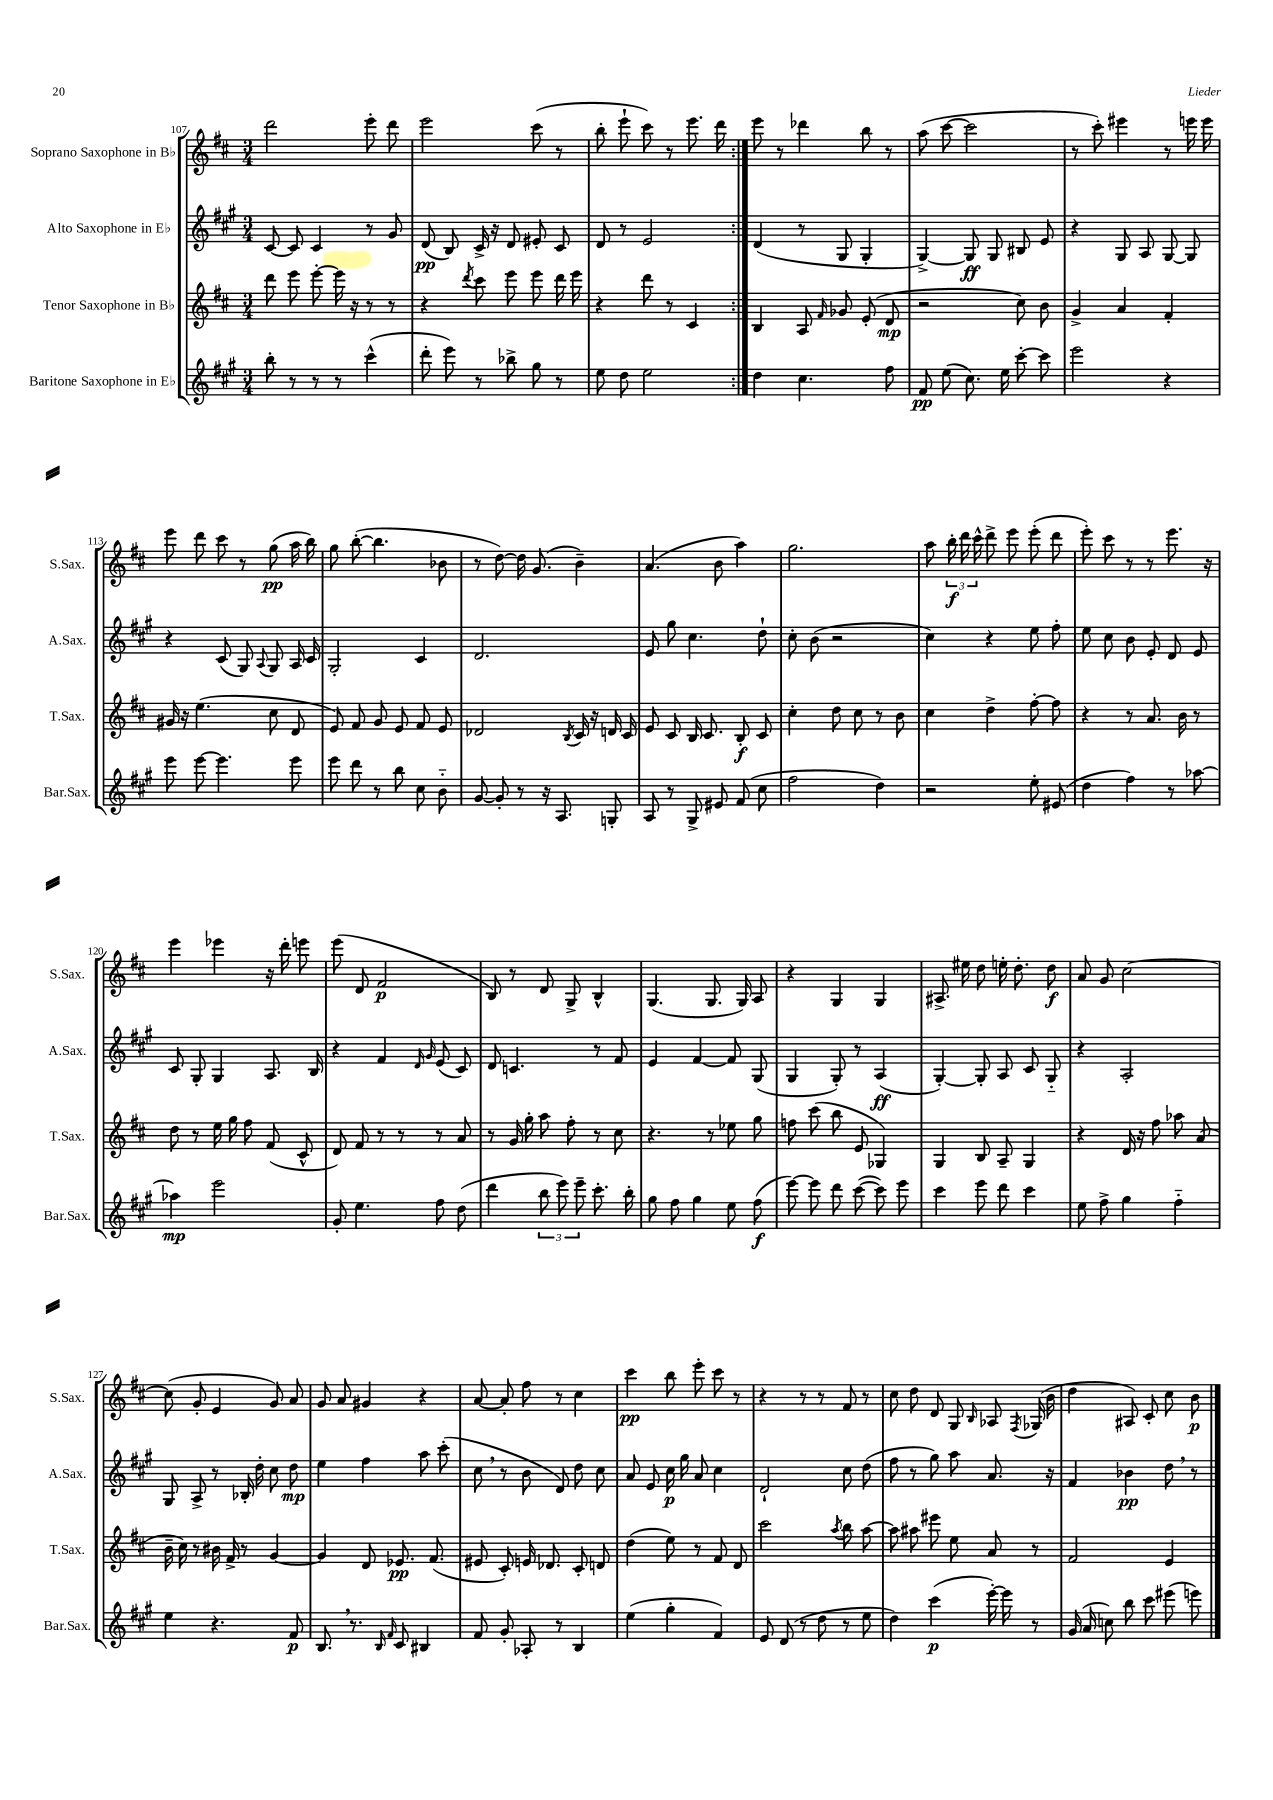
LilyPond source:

<<
\new StaffGroup <<
\new Staff = "s0" \with { instrumentName = "Soprano Saxophone in Bb" shortInstrumentName = "S.Sax." } {
    \clef treble \key d \major \numericTimeSignature \time 3/4
    \autoBeamOff \repeat volta 2 { d'''2 e'''8-. d'''8 |
    e'''2 cis'''8( r8 |
    b''8-. e'''8-! cis'''8) r8 e'''8. d'''16 | }
    e'''8 r8 des'''4 b''8 r8 |
    a''8( cis'''8~ cis'''2 |
    r8 cis'''8-.) eis'''4 r8 e'''16 e'''16 |
    e'''8 d'''8 cis'''8 r8 g''8\pp( a''16 b''16) |
    g''8 b''8~-.( b''4. bes'8 |
    r8 d''8~) d''16 g'8.( b'4--) |
    a'4.( b'8 a''4) |
    g''2. |
    a''8 \tuplet 3/2 { b''16-.\f d'''16 cis'''16-^ } d'''8-> e'''8 e'''8-.( d'''8 |
    e'''8-.) cis'''8 r8 r8 e'''8. r16 |
    e'''4 ees'''4 r16 d'''16-. e'''8 |
    e'''8( d'8 fis'2\p |
    b8) r8 d'8 g8-> b4-^ |
    g4.( g8. g16) a8 |
    r4 g4 g4 |
    ais8.-> eis''16 d''8 e''16-. d''8.-. d''8\f |
    a'8 g'8 cis''2~ |
    cis''8( g'8-. e'4 g'8) a'8 |
    g'8 a'8 gis'4 r4 |
    a'8~ a'8-. fis''8 r8 cis''4 |
    cis'''4\pp b''8 e'''8-. cis'''8 r8 |
    r4 r8 r8 fis'8 r8 |
    cis''8 d''8 d'8 g8 \grace { b16 } aes8 \acciaccatura { fis8 } ges16( b'16 |
    d''4 ais8) cis'8-. cis''8 b'8\p \bar "|." |
}
\new Staff = "s1" \with { instrumentName = "Alto Saxophone in Eb" shortInstrumentName = "A.Sax." } {
    \clef treble \key a \major \numericTimeSignature \time 3/4
    \autoBeamOff \repeat volta 2 { cis'8~ cis'8 cis'4 r8 gis'8 |
    d'8\pp( b8) cis'16-> r16 d'8 eis'8-. cis'8 |
    d'8 r8 e'2 | }
    d'4( r8 gis8 gis4-. |
    gis4~->) gis8\ff gis8 bis8 e'8 |
    r4 gis8 a8 gis8~ gis8 |
    r4 cis'8( gis8) \appoggiatura { a8 } gis8 a16 cis'16 |
    gis2-. cis'4 |
    d'2. |
    e'8 gis''8 cis''4. d''8-! |
    cis''8-. b'8( r2 |
    cis''4) r4 e''8 fis''8-. |
    e''8 cis''8 b'8 e'8-. d'8 e'8 |
    cis'8 gis8-. gis4 a8. b16 |
    r4 fis'4 \grace { d'16 gis'16 } e'8( cis'8) |
    d'8 c'4. r8 fis'8 |
    e'4 fis'4~ fis'8 gis8( |
    gis4 gis8-.) r8 a4\ff( |
    gis4~-.) gis8-. a8 cis'8 gis8-_ |
    r4 a2-. |
    gis8 a8-> r8 bes16-. d''16-. cis''8 d''8\mp |
    e''4 fis''4 a''8 cis'''8-.( |
    cis''8 \breathe r8 b'8 d'8) d''8 cis''8 |
    a'8 e'8 cis''16\p gis''16 a'8 cis''4 |
    d'2-! cis''8 d''8( |
    fis''8 r8 gis''8) a''8 a'8. r16 |
    fis'4 bes'4\pp d''8 \breathe r8 \bar "|." |
}
\new Staff = "s2" \with { instrumentName = "Tenor Saxophone in Bb" shortInstrumentName = "T.Sax." } {
    \clef treble \key d \major \numericTimeSignature \time 3/4
    \autoBeamOff \repeat volta 2 { d'''8 e'''8 e'''8~-. e'''16 r16 r8 r8 |
    r4 \acciaccatura { d'''8 } cis'''8 e'''8 e'''8 d'''16 e'''16 |
    r4 d'''8 r8 cis'4 | }
    b4 a8 \grace { fis'16 } ges'8 e'8-.( d'8\mp |
    r2 cis''8) b'8 |
    g'4-> a'4 fis'4-. |
    gis'16 r16 e''4.( cis''8 d'8 |
    e'8) fis'8 g'8 e'8 fis'8 e'8 |
    des'2 \acciaccatura { b8 } cis'16 r16 d'16 cis'16 |
    e'8 cis'8 b16 cis'8. b8-.\f cis'8 |
    cis''4-. d''8 cis''8 r8 b'8 |
    cis''4 d''4-> fis''8~-. fis''8 |
    r4 r8 a'8. b'16 r8 |
    d''8 r8 e''16 g''16 fis''8 fis'8( cis'8-^ |
    d'8) fis'8 r8 r8 r8 a'8 |
    r8 g'16 g''16-. a''8 fis''8-. r8 cis''8 |
    r4. r8 ees''8 g''8 |
    f''8 cis'''8( b''8 e'8 ges4) |
    g4 b8 a8-- g4 |
    r4 d'16 r16 fis''8 aes''8 a'8( |
    b'16-- cis''16) r8 bis'16 fis'16-> r8 g'4~ |
    g'4 d'8 ees'8.\pp fis'8.( |
    eis'8 cis'8-.) e'16 des'8. cis'8-. d'8 |
    d''4( e''8) r8 fis'8 d'8 |
    cis'''2 \acciaccatura { a''8 } b''8 a''8~ |
    a''8 ais''8 eis'''8 e''8 a'8 r8 |
    fis'2 e'4 \bar "|." |
}
\new Staff = "s3" \with { instrumentName = "Baritone Saxophone in Eb" shortInstrumentName = "Bar.Sax." } {
    \clef treble \key a \major \numericTimeSignature \time 3/4
    \autoBeamOff \repeat volta 2 { b''8-. r8 r8 r8 cis'''4-^( |
    d'''8-. e'''8) r8 bes''8-> gis''8 r8 |
    e''8 d''8 e''2 | }
    d''4 cis''4. fis''8 |
    fis'8\pp e''8( cis''8.) e''16 cis'''8~-. cis'''8 |
    e'''2 r4 |
    e'''8 e'''8~ e'''4. e'''8 |
    e'''8 d'''8 r8 b''8 cis''8 b'8-_ |
    gis'8~ gis'8-. r8 r16 a8. g8-. |
    a8 r8 gis8-> eis'8 fis'8( cis''8 |
    fis''2 d''4) |
    r2 e''8-. eis'8( |
    d''4 fis''4) r8 aes''8~ |
    aes''4\mp e'''2 |
    gis'8-. e''4. fis''8 d''8( |
    d'''4 \tuplet 3/2 { b''8 e'''8) e'''8-- } cis'''8.-. b''16-. |
    gis''8 fis''8 gis''4 e''8 fis''8\f( |
    e'''8~) e'''8 d'''8 cis'''8~( cis'''8) e'''8 |
    cis'''4 e'''8 d'''8 cis'''4 |
    e''8 fis''8-> gis''4 fis''4-_ |
    e''4 r4. fis'8\p |
    b8. \breathe r8. \grace { b16 fis'16 } cis'8 bis4 |
    fis'8 gis'8-. aes8-. r8 b4 |
    e''4( gis''4-. fis'4) |
    e'8 d'8( r8 d''8 r8 e''8 |
    d''4) cis'''4\p( e'''16~-.) e'''16 r8 |
    gis'16( a'16 c''8) b''8 cis'''8 eis'''8( e'''8) \bar "|." |
}
>>
>>
\layout { \context { \Score currentBarNumber = #107 } }
